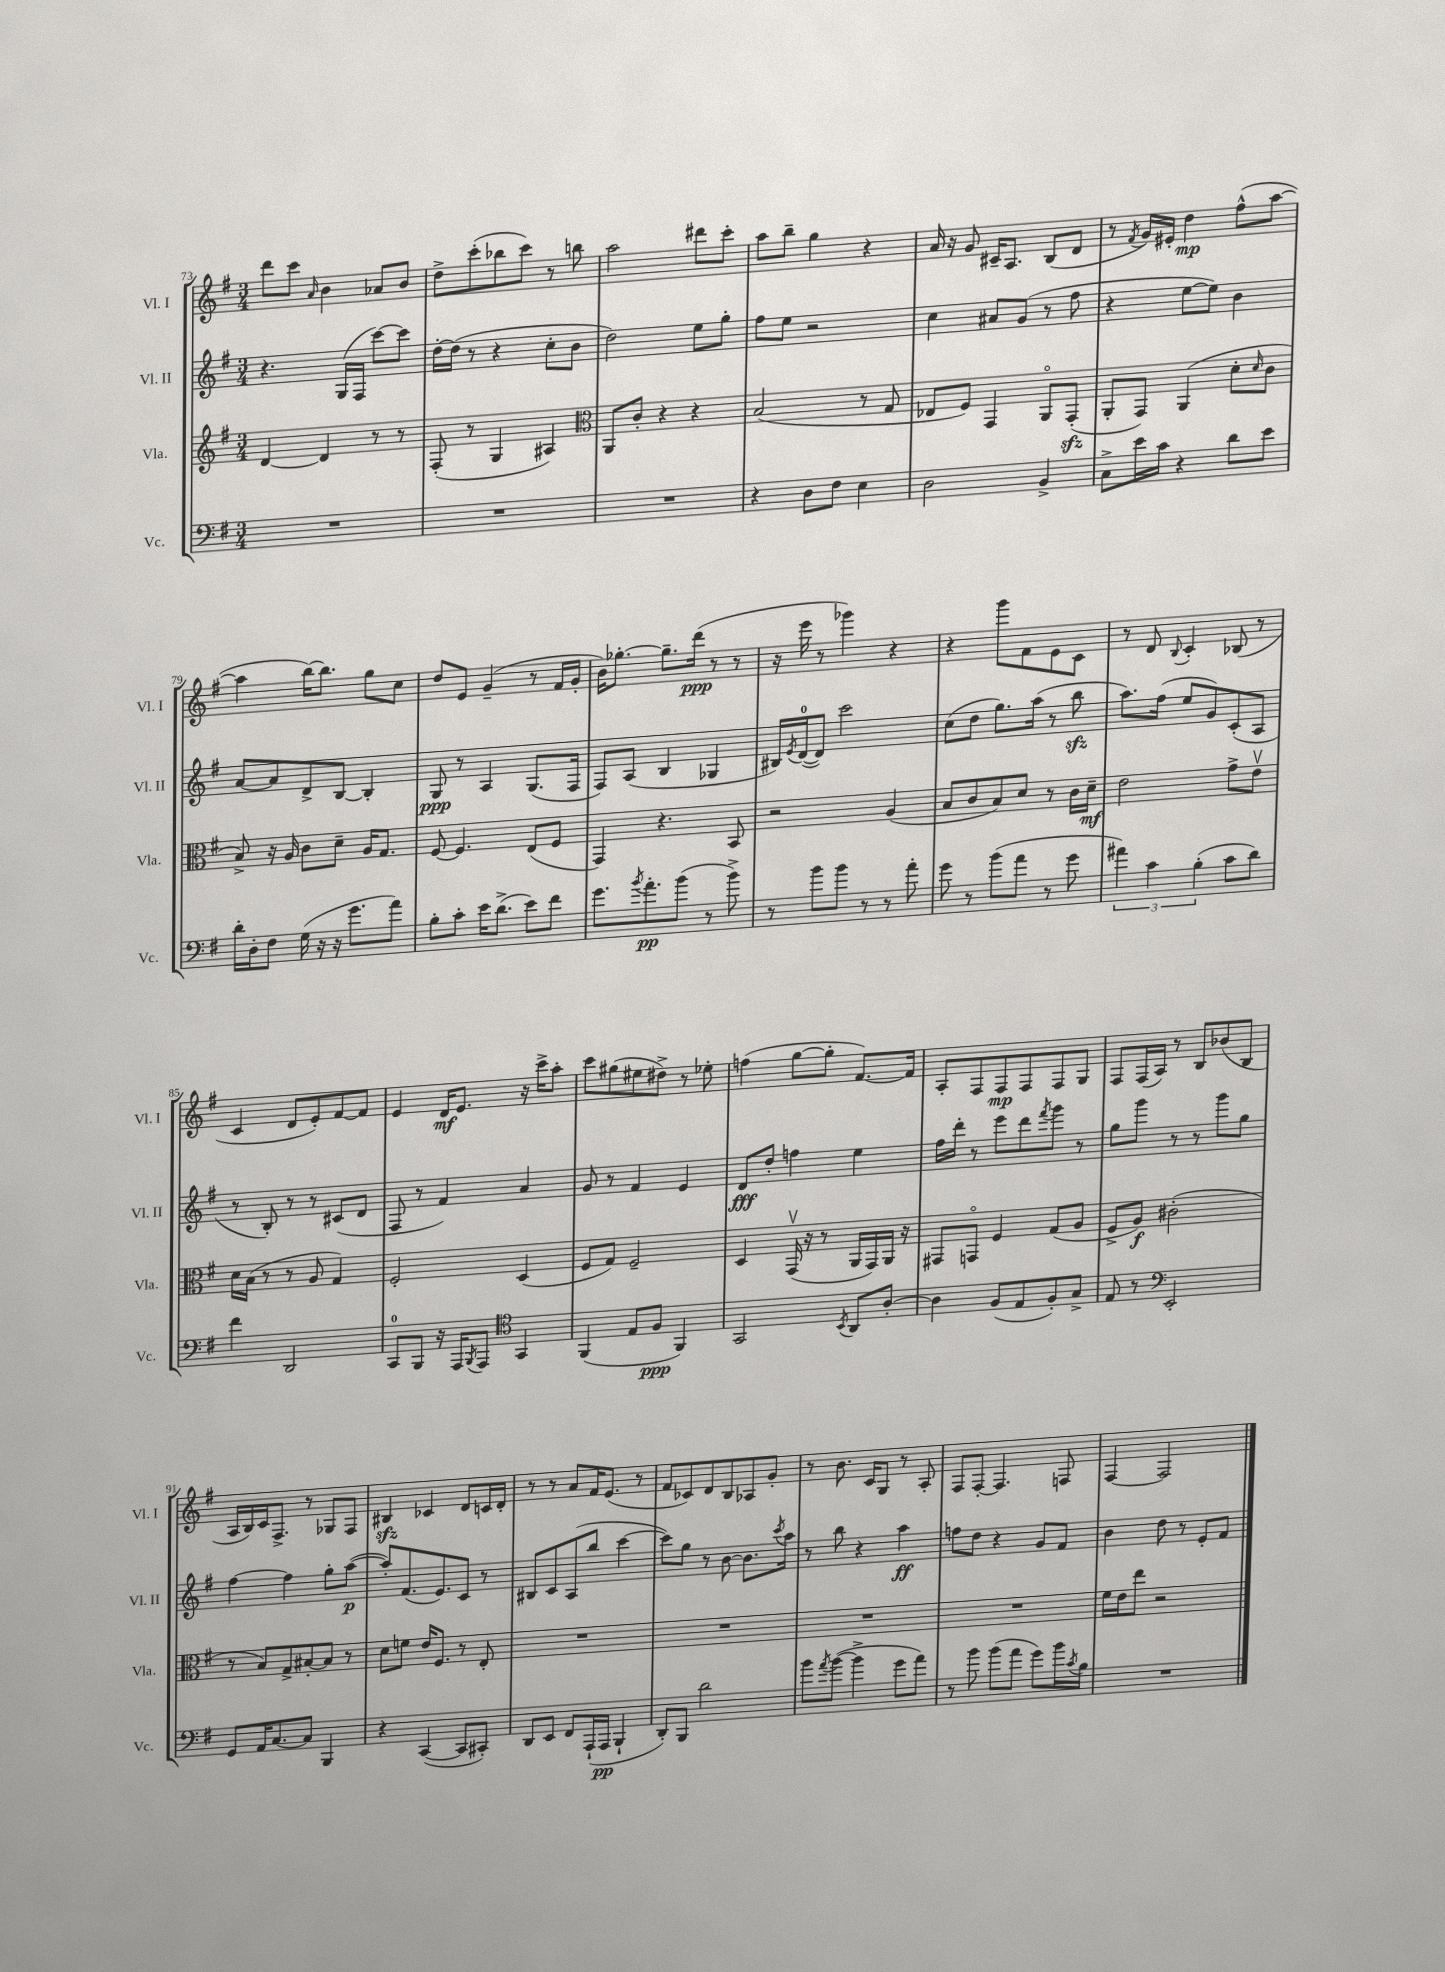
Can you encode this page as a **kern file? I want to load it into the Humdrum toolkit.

**kern	**kern	**kern	**kern
*staff4	*staff3	*staff2	*staff1
*clefF4	*clefG2	*clefG2	*clefG2
*k[f#]	*k[f#]	*k[f#]	*k[f#]
*M3/4	*M3/4	*M3/4	*M3/4
2.r	[4d	4.r	8ddd
.	.	.	8ccc
.	.	.	16qqa
.	4d]	.	4b
.	.	(16G	.
.	.	16F#	.
.	8r	[8ccc)	8a-
.	8r	8ccc]	8b
=	=	=	=
2.r	(8F#'	[16dd'	8dd^
.	.	(16dd]	.
.	8r	8r	(8ccc'
.	4G	4r	8bb-
.	.	.	8ccc)
.	4A#)	8cc'	8r
.	.	8b	8bb
=	=	=	=
*	*clefC3	*	*
2.r	8AA	2dd)	2aa
.	8c'	.	.
.	4r	.	.
.	4r	8ee	8ddd#
.	.	8gg'	8ccc'
=	=	=	=
4r	(2B	8ff#	8aa
.	.	8ee	8bb~
8D	.	2r	4gg
8F#	.	.	.
4E	8r	.	4r
.	8G	.	.
=	=	=	=
2D	8E-	4cc	16a
.	.	.	16r
.	8F#)	.	8g
.	4GG	8a#	16c#~
.	.	.	8.A
.	.	(8g	.
4BB^	8AAo	8r	(8B
.	(8GG'	8ff#	8d
=	=	=	=
8C^	8AA'	4r	8r
.	.	.	8qf#
16e	8GG)	.	16g)
16c	.	.	16e#'
4r	(4AA	[8ee	4dd
.	.	8ee])	.
8d	8d'	4b	(8ff#^^
.	16qqd	.	.
8e	8c	.	[8aa
=	=	=	=
16d'	8B^)	[8a	4aa]
16D'	.	.	.
8F#	16r	8a]	.
.	16A	.	.
(16G	8c	8d^	[16bb)
16r	.	.	8.bb]
16r	8d~	[8B	.
8.g	.	.	.
.	16A	4B']	8gg
.	8.G	.	.
8a)	.	.	8cc
=	=	=	=
8B'	[8F#	8G	8dd
8c'	4.F#]	8r	8e
16e	.	4A	(4g~
(8.d^	.	.	.
8e)	(8E	(8.G	8r
8f#	8F#	.	16f#
.	.	16F#	16g'
=	=	=	=
8.g	4GG)	8F#)	16b)
.	.	.	[8.gg-'
.	.	(8A	.
8qb	.	.	.
8.a'	.	.	.
.	4.r	4B	8.gg-~]
(8b	.	.	.
.	.	.	(16ddd
8r	.	4G-	8r
8b^)	8BB	.	8r
=	=	=	=
8r	2r	16B#)	16r
.	.	8qe	.
.	.	([16d	16eee
8b	.	8d])	8r
8b	.	2ccc	4ggg-)
8r	.	.	.
8r	(4A	.	4r
8a'	.	.	.
=	=	=	=
8g	8B	(8cc	4r
8r	8c	8dd	.
(8b	8B)	8.gg)	8ggg
8a	8d	.	8f#
.	.	(16aa	.
8r	8r	8r	8e
8g	16c	8bb	8c
.	16d~	.	.
=	=	=	=
6a#)	2e	8.aa)	8r
.	.	.	8d
6c	.	.	.
.	.	(16ff#	.
.	.	.	8qqB
.	.	8ee	4c'
(6B'	.	.	.
.	.	8g)	.
8c	8g^	(8c'	(8B-
8d)	8ev	8A	8r
=	=	=	=
4f#	16d	8r	4c
.	(16B	.	.
.	8r	8B')	.
2DD	8r	8r	8d
.	8A	8r	8e')
.	4G)	(8c#	[8f#
.	.	8d	8f#]
=	=	=	=
8CC	2F#'	8F#	4e
8BBB	.	8r	.
16r	.	4f#)	16d
16AAA	.	.	8.e
8qBBB	.	.	.
8AAA	.	.	.
*clefC4	*	*	*
4GG	(4D	4a	16r
.	.	.	16ccc^
.	.	.	8aa'
=	=	=	=
(4FF#	8F#	8g	8ccc
.	8G)	8r	(8gg#
8E	2F#~	4f#	8ee#
8F#	.	.	8dd#^)
4FF#)	.	4e	8r
.	.	.	8ee-'
=	=	=	=
2GG	4D	8d	(4ff
.	.	8dd'	.
.	(16GGv	4ff	[8gg
.	16r	.	.
.	8r	.	8gg']
8qBB	.	.	.
8AA	16AA	4ee	[8.f#)
.	16GG)	.	.
[8A'	16AA	.	.
.	16r	.	16f#]
=	=	=	=
4A]	8GG#	16ff#	8A'
.	.	16ddd'	.
.	8GGo	8r	8F#
(8F#	4F#	8eee	8F#
8E	.	8ddd	8F#
.	.	8qfff#	.
8F#')	(8G	8ggg	8F#
8G^	8A	8r	8G
=	=	=	=
8E	8F#^	8gg	8F#
8r	8A)	8ggg	(16F#
.	.	.	16A)
*clefF4	*	*	*
2EE'	(2c#'	8r	8r
.	.	8r	8B
.	.	8ggg	(8b-
.	.	8gg	8B
=	=	=	=
8GG	8r	[4ff#	16A
.	.	.	16B)
16AA	8B)	.	16c
[8.C	.	.	8.F#^
.	8G^	4ff#]	.
8C]	[8B#'	.	8r
4BBB	8B#]	8gg'	8G-
.	8r	([8aa	8F#
=	=	=	=
4r	8d	8aa'])	4B#
.	8f	(8.f#	.
([4CC	16e	.	4c-
.	8.F#	8.e)	.
8CC]	8r	8c	8d
8CC#')	8E'	8r	16c
.	.	.	16d'
=	=	=	=
8DD	2.r	8B#	8r
8EE	.	8c	8r
8FF#	.	(8A	8a
(16AAA`	.	8bb	16f#
16AAA	.	.	(8.e
4BBB`	.	[4ccc	.
.	.	.	8r
=	=	=	=
8DD')	2.r	8ccc])	8f#
8BBB	.	8gg	8c-)
2d	.	8r	8d
.	.	[8b	8B
.	.	8.b]	8A-
.	.	.	8g'
.	.	8qccc	.
.	.	16aa	.
=	=	=	=
8b	2.r	8r	8r
8qa	.	.	.
([8b	.	8bb	8.b
4b^]	.	4r	.
.	.	.	16c
.	.	.	8G
8g	.	4aa	8r
8a)	.	.	8A'
=	=	=	=
8r	2.r	8ff	8F#
8b	.	8dd	[8F#'
(8b	.	4r	4.F#]
8a	.	.	.
8g)	.	8g	.
16b	.	8f#	8F
8qc	.	.	.
16B	.	.	.
=	=	=	=
2.r	16f#	4b	[4F#
.	16e	.	.
.	8ee	.	.
.	2r	8dd	2F#]
.	.	8r	.
.	.	8e'	.
.	.	8f#	.
==	==	==	==
*-	*-	*-	*-
